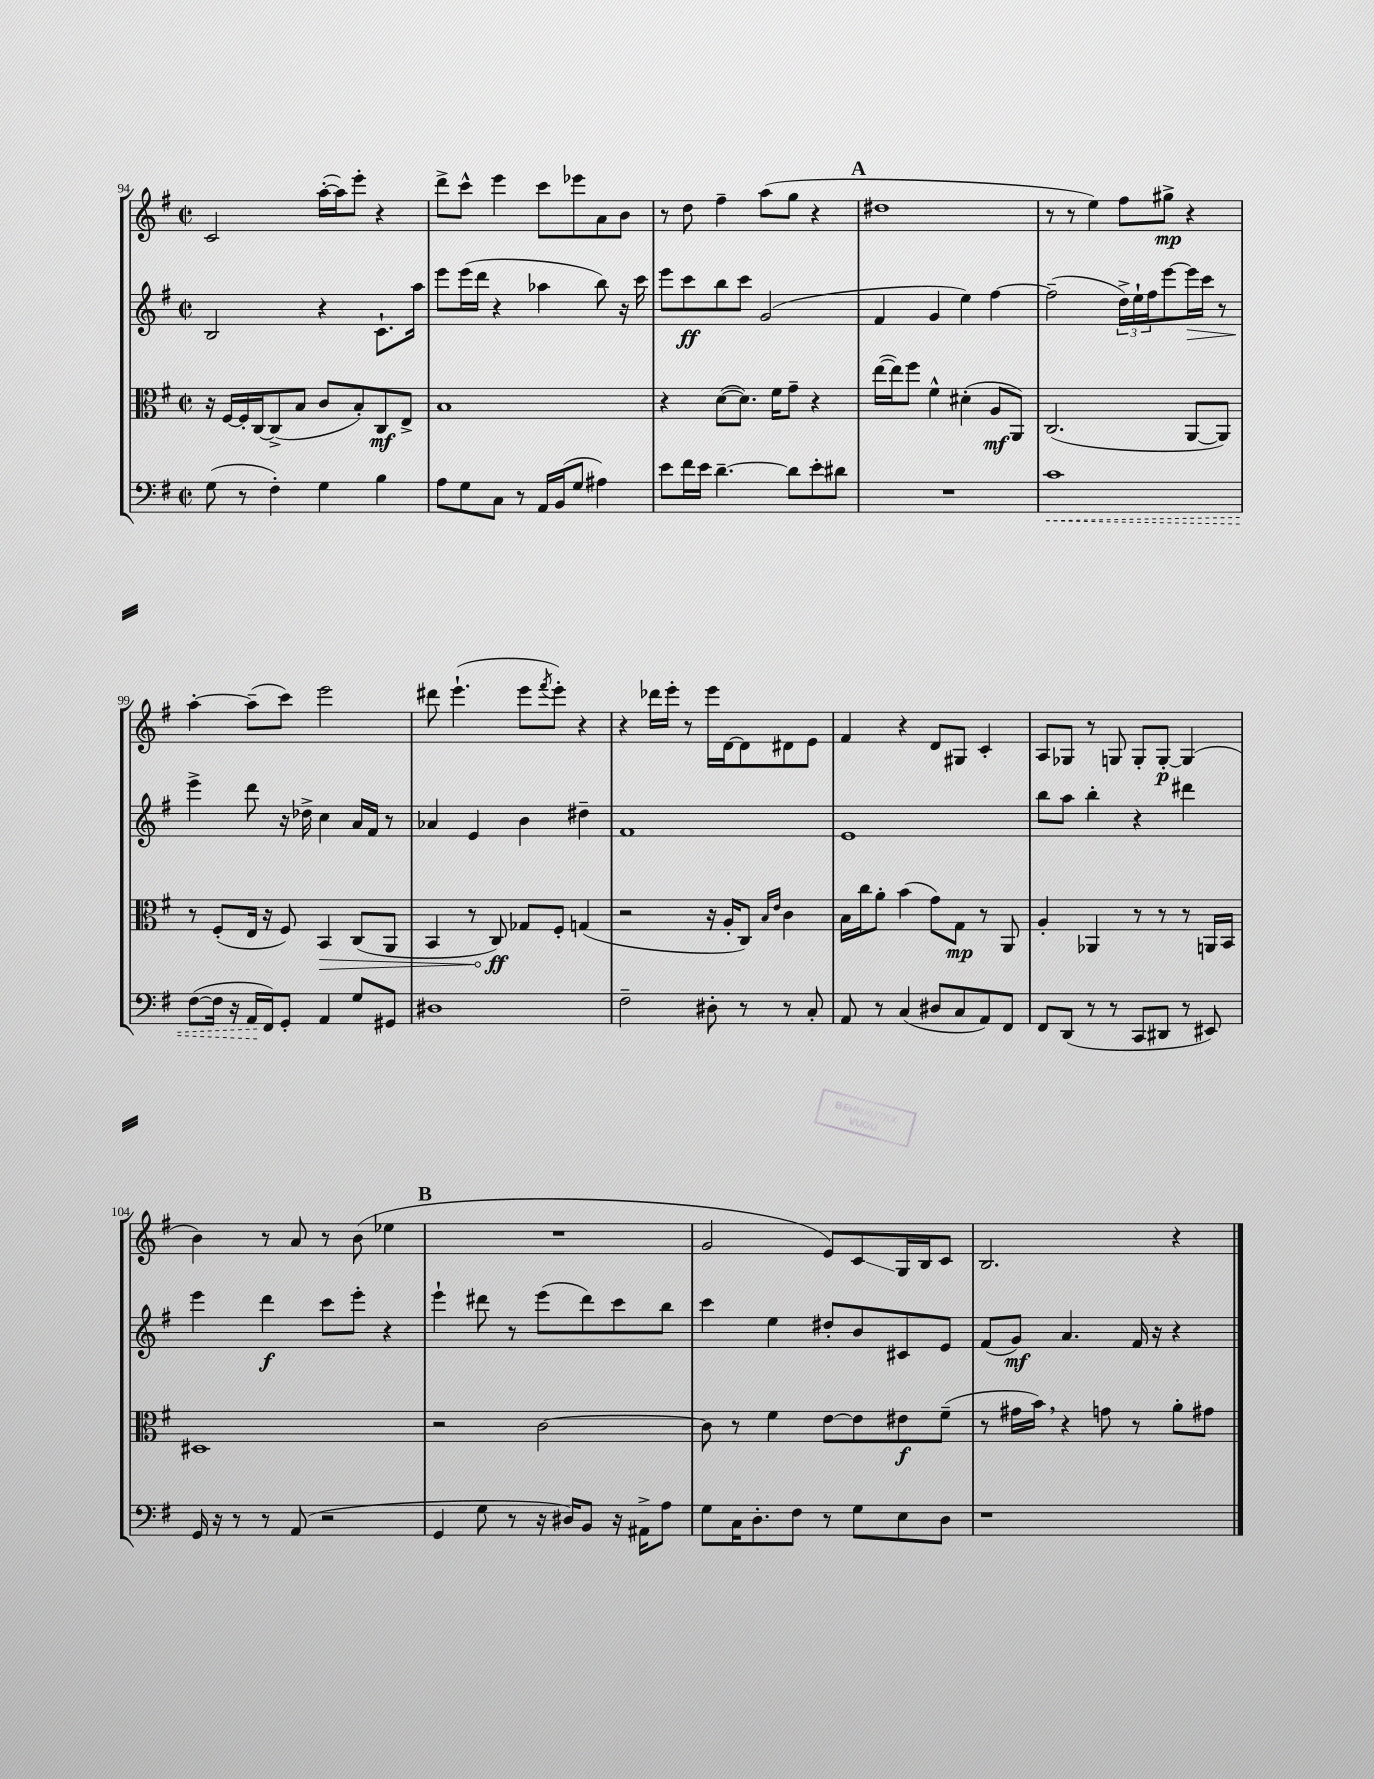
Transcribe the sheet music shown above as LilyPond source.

<<
\new StaffGroup <<
\new Staff = "s0" {
    \clef treble \key g \major \defaultTimeSignature \time 2/2
    c'2 a''16~-.( a''16) e'''8-. r4 |
    d'''8-> c'''8-^ e'''4 c'''8 ees'''8 a'8 b'8 |
    r8 d''8 fis''4-- a''8( g''8 r4 |
    \mark \markup { \bold "A" } dis''1 |
    r8 r8 e''4) fis''8 gis''8->\mp r4 |
    a''4~-. a''8--( c'''8) e'''2 |
    dis'''8 e'''4.-!( e'''8 \acciaccatura { fis'''8 } e'''8-.) r4 |
    r4 des'''16 e'''16-. r8 e'''16 d'16~ d'8 dis'8 e'8 |
    fis'4 r4 d'8 gis8 c'4-. |
    a8 ges8 r8 g8 g8-. g8~-.\p g4( |
    b'4) r8 a'8 r8 b'8( ees''4 |
    \mark \markup { \bold "B" } R1 |
    g'2 e'8) c'8\glissando g16 b16 c'8 |
    b2. r4 \bar "|." |
}
\new Staff = "s1" {
    \clef treble \key g \major \defaultTimeSignature \time 2/2
    b2 r4 c'8.-! a''16 |
    e'''8 e'''16( d'''16 r4 aes''4 b''8) r16 c'''16 |
    e'''8 c'''8\ff b''8 c'''8 g'2( |
    \mark \markup { \bold "A" } fis'4 g'4 e''4) fis''4~ |
    fis''2--( \tuplet 3/2 { d''16->) e''16-! fis''16 } e'''8~ e'''16\> c'''16 r8 |
    e'''4->\! d'''8 r16 des''16-> c''4 a'16 fis'16 r8 |
    aes'4 e'4 b'4 dis''4-- |
    fis'1 |
    e'1 |
    b''8 a''8 b''4-. r4 dis'''4 |
    e'''4 d'''4\f c'''8 e'''8-. r4 |
    \mark \markup { \bold "B" } e'''4-! dis'''8 r8 e'''8( dis'''8) c'''8 b''8 |
    c'''4 e''4 dis''8-. b'8 cis'8 e'8 |
    fis'8( g'8\mf) a'4. fis'16 r16 r4 \bar "|." |
}
\new Staff = "s2" {
    \clef alto \key g \major \defaultTimeSignature \time 2/2
    r16 fis16~ fis16-. c16~ c8->( b8 c'8 b8-.) c8\mf e8-> |
    b1 |
    r4 d'8~( d'8.) fis'16 g'8-- r4 |
    \mark \markup { \bold "A" } e''16~( e''16) fis''8 fis'4-^ dis'4-.( a8\mf a,8) |
    c2.( a,8~ a,8) |
    r8 fis8-.( e16 r16 fis8) \once \override Hairpin.circled-tip = ##t b,4\> c8( a,8 |
    b,4 r8 c8\ff\!) ges8 fis8-. g4( |
    r2 r16 a16-. c8) \grace { b16 e'16 } c'4 |
    b16 c''16 a'8-. b'4( g'8) g8\mp r8 a,8 |
    a4-. aes,4 r8 r8 r8 a,16 b,16 |
    dis1 |
    \mark \markup { \bold "B" } r2 c'2~ |
    c'8 r8 fis'4 e'8~ e'8 eis'8\f fis'8--( |
    r8 gis'16 b'16) \breathe r4 g'8 r8 a'8-. gis'8 \bar "|." |
}
\new Staff = "s3" {
    \clef bass \key g \major \defaultTimeSignature \time 2/2
    g8( r8 fis4-.) g4 b4 |
    a8 g8 c8 r8 a,16 b,16( g8 ais4) |
    e'8 fis'16 e'16 d'4.~-- d'8 e'8-. dis'8 |
    \mark \markup { \bold "A" } R1 |
    \once \override Hairpin.style = #'dashed-line c'1\< |
    fis8~( fis16 r16 a,16\! fis,16) g,8-. a,4 g8 gis,8 |
    dis1 |
    fis2-- dis8-. r8 r8 c8-. |
    a,8 r8 c4( dis8 c8 a,8) fis,8 |
    fis,8 d,8( r8 r8 c,8 dis,8 r8 eis,8) |
    g,16 r16 r8 r8 a,8( r2 |
    \mark \markup { \bold "B" } g,4 g8 r8 r16 dis16) b,8 r16 ais,16-> a8 |
    g8 c16 d8.-. fis8 r8 g8 e8 d8 |
    r1 \bar "|." |
}
>>
>>
\layout { \context { \Score currentBarNumber = #94 } }
